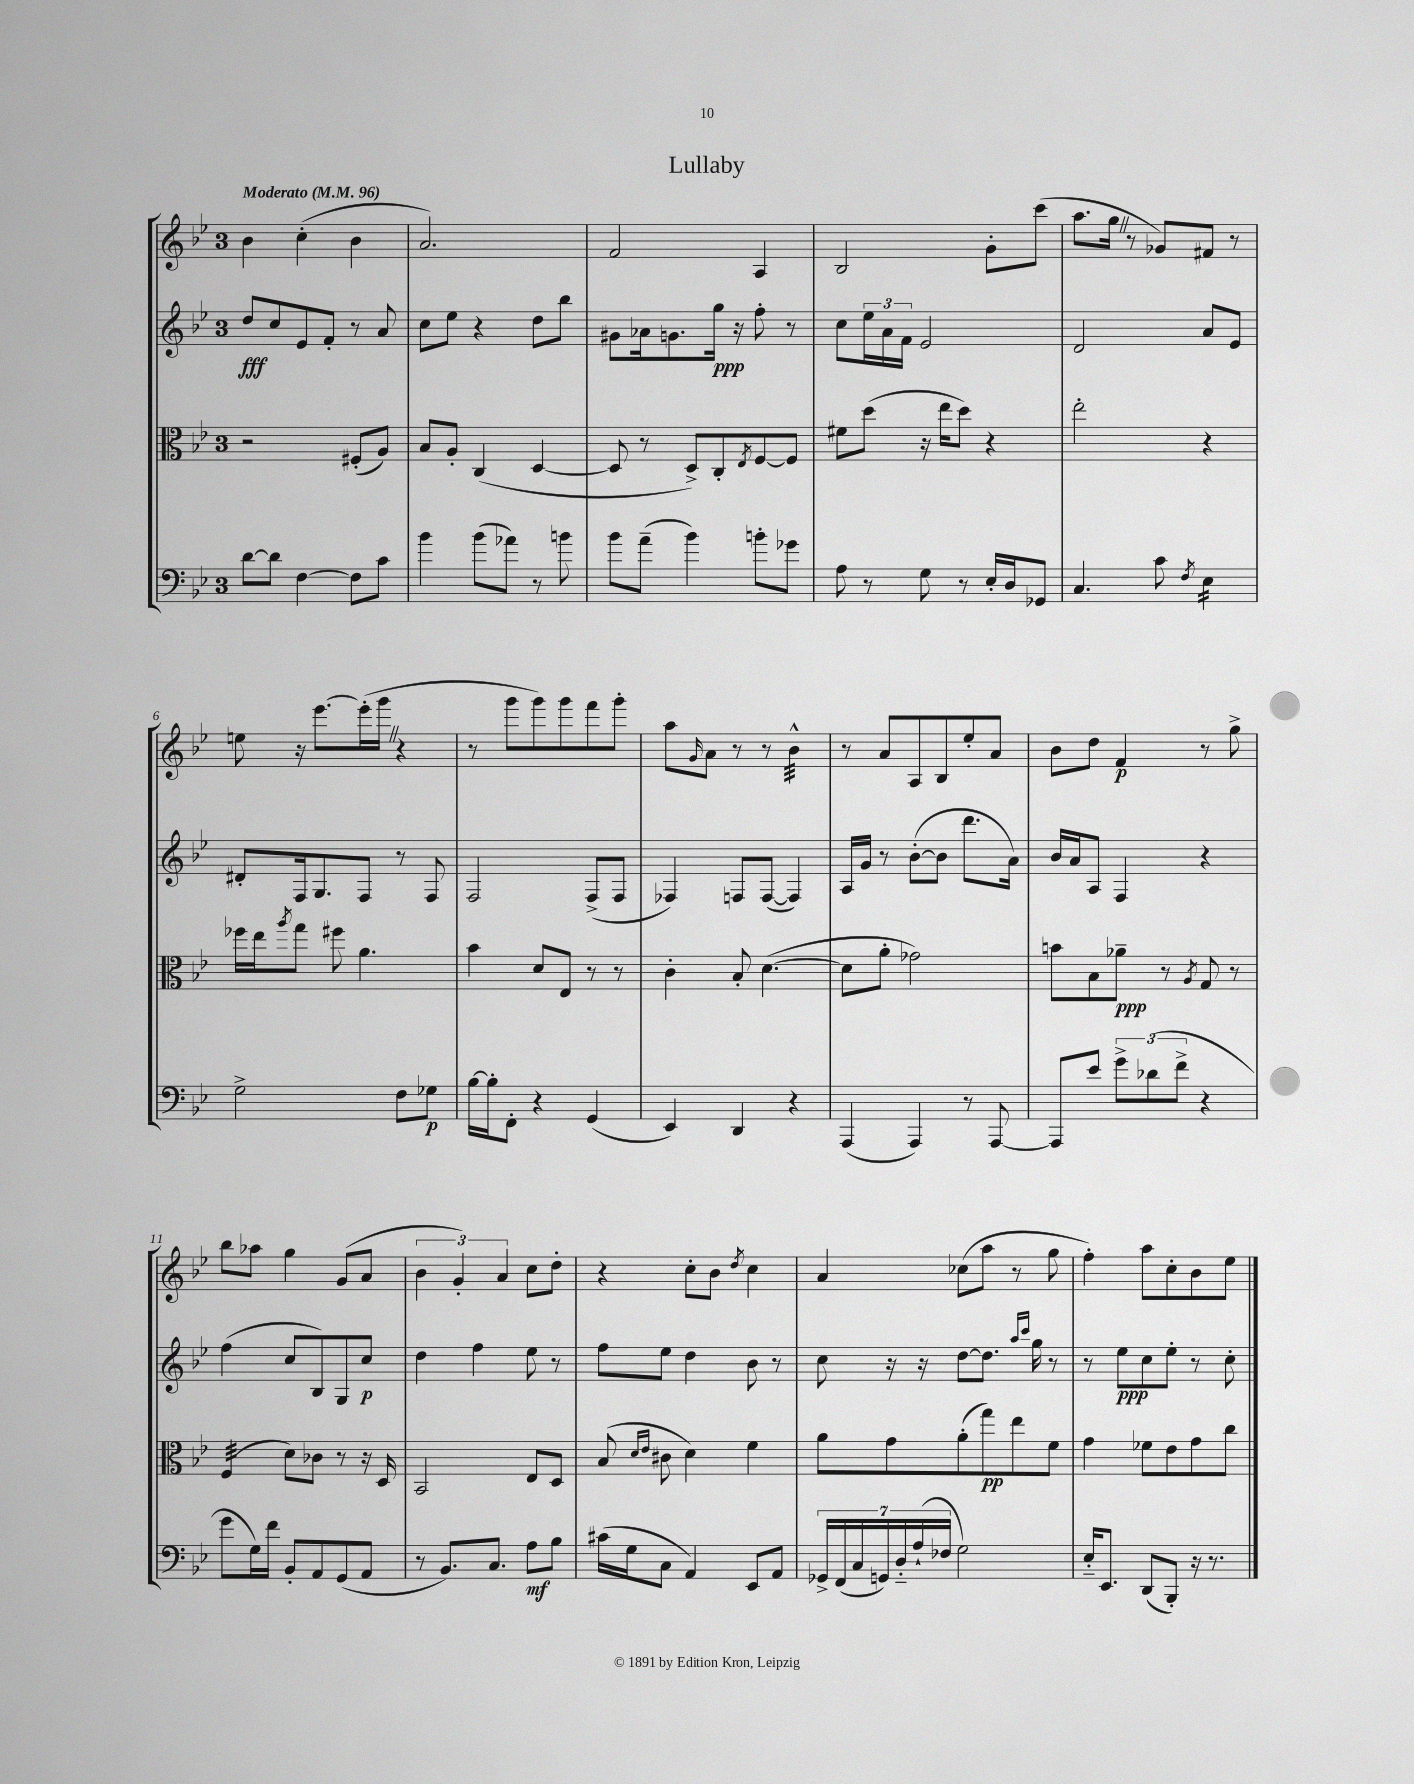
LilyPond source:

\header { title = "Lullaby" }
<<
\new StaffGroup <<
\new Staff = "s0" {
    \clef treble \key bes \major \once \override Staff.TimeSignature.style = #'single-digit \time 3/4 \tempo "Moderato" 4 = 96
    bes'4 c''4-.( bes'4 |
    a'2.) |
    f'2 a4 |
    bes2 g'8-. c'''8( |
    a''8. g''16 \once \override BreathingSign.text = \markup { \musicglyph "scripts.caesura.straight" } \breathe r8 ges'8) fis'8 r8 |
    e''8 r16 ees'''8.~ ees'''16-.( g'''16 \once \override BreathingSign.text = \markup { \musicglyph "scripts.caesura.straight" } \breathe r4 |
    r8 g'''8 g'''8) g'''8 f'''8 g'''8-. |
    a''8 \grace { g'16 } a'8 r8 r8 bes'4:32-^ |
    r8 a'8 a8 bes8 ees''8-. a'8 |
    bes'8 d''8 f'4\p r8 g''8-> |
    bes''8 aes''8 g''4 g'8( a'8 |
    \tuplet 3/2 { bes'4 g'4-.) a'4 } c''8 d''8-. |
    r4 c''8-. bes'8 \acciaccatura { d''8 } c''4 |
    a'4 ces''8( a''8 r8 g''8 |
    f''4-.) a''8 c''8-. bes'8 ees''8 \bar "|." |
}
\new Staff = "s1" {
    \clef treble \key bes \major \once \override Staff.TimeSignature.style = #'single-digit \time 3/4
    d''8\fff c''8 ees'8 f'8-. r8 a'8 |
    c''8 ees''8 r4 d''8 bes''8 |
    gis'8 aes'16 g'8. g''16\ppp r16 f''8-. r8 |
    c''8 \tuplet 3/2 { ees''16 a'16 f'16 } ees'2 |
    d'2 a'8 ees'8 |
    dis'8-. f16 g8. f8 r8 f8 |
    f2 f8->( f8 |
    fes4) f8 f8~( f4) |
    a16 g'16 r8 bes'8~-.( bes'8 d'''8. a'16) |
    bes'16 a'16 a8 f4 r4 |
    f''4( c''8 bes8) g8 c''8\p |
    d''4 f''4 ees''8 r8 |
    f''8 ees''8 d''4 bes'8 r8 |
    c''8 r16 r16 d''8~ d''8. \grace { a''16 c'''16 } g''16 r8 |
    r8 ees''8\ppp c''8 ees''8-. r8 c''8-. \bar "|." |
}
\new Staff = "s2" {
    \clef alto \key bes \major \once \override Staff.TimeSignature.style = #'single-digit \time 3/4
    r2 fis8-.( a8) |
    bes8 a8-. c4( d4~ |
    d8 r8 d8->) c8-. \acciaccatura { ees8 } f8~ f8 |
    fis'8 d''8( r16 ees''16 d''8) r4 |
    ees''2-. r4 |
    fes''16 ees''16 \acciaccatura { a''8 } g''8 fis''8 a'4. |
    bes'4 d'8 ees8 r8 r8 |
    c'4-. bes8-. d'4.~( |
    d'8 a'8-. ges'2) |
    b'8 bes8 aes'8--\ppp r8 \acciaccatura { a8 } g8 r8 |
    f4:32( d'8) ces'8 r8 r16 d16 |
    bes,2 ees8 d8 |
    bes8( \grace { d'16 ees'16 } cis'8 d'4) f'4 |
    a'8 g'8 a'8-.( g''8\pp) ees''8 f'8 |
    g'4 fes'8 ees'8 g'8 c''8 \bar "|." |
}
\new Staff = "s3" {
    \clef bass \key bes \major \once \override Staff.TimeSignature.style = #'single-digit \time 3/4
    d'8~ d'8 f4~ f8 c'8 |
    bes'4 bes'8( aes'8) r8 b'8 |
    bes'8 a'8--( bes'4) b'8-. ges'8 |
    a8 r8 g8 r8 ees16-. d16 ges,8 |
    c4. c'8 \acciaccatura { f8 } ees4:16 |
    g2-> f8 ges8\p |
    bes16~ bes16-. f,8-. r4 g,4( |
    ees,4) d,4 r4 |
    a,,4( a,,4) r8 a,,8~ |
    a,,8 ees'8 \tuplet 3/2 { g'8-> des'8( f'8-> } r4 |
    g'8 g16) f'16 bes,8-. a,8 g,8( a,8 |
    r8 bes,8.) c8. a8\mf bes8 |
    cis'16( g16 c8 a,4) ees,8 a,8 |
    \tuplet 7/4 { ges,16-> f,16( c16 g,16) d16-_ a16-!( fes16 } g2) |
    ees16-_ ees,8. d,8( bes,,8-.) r16 r8. \bar "|." |
}
>>
>>
